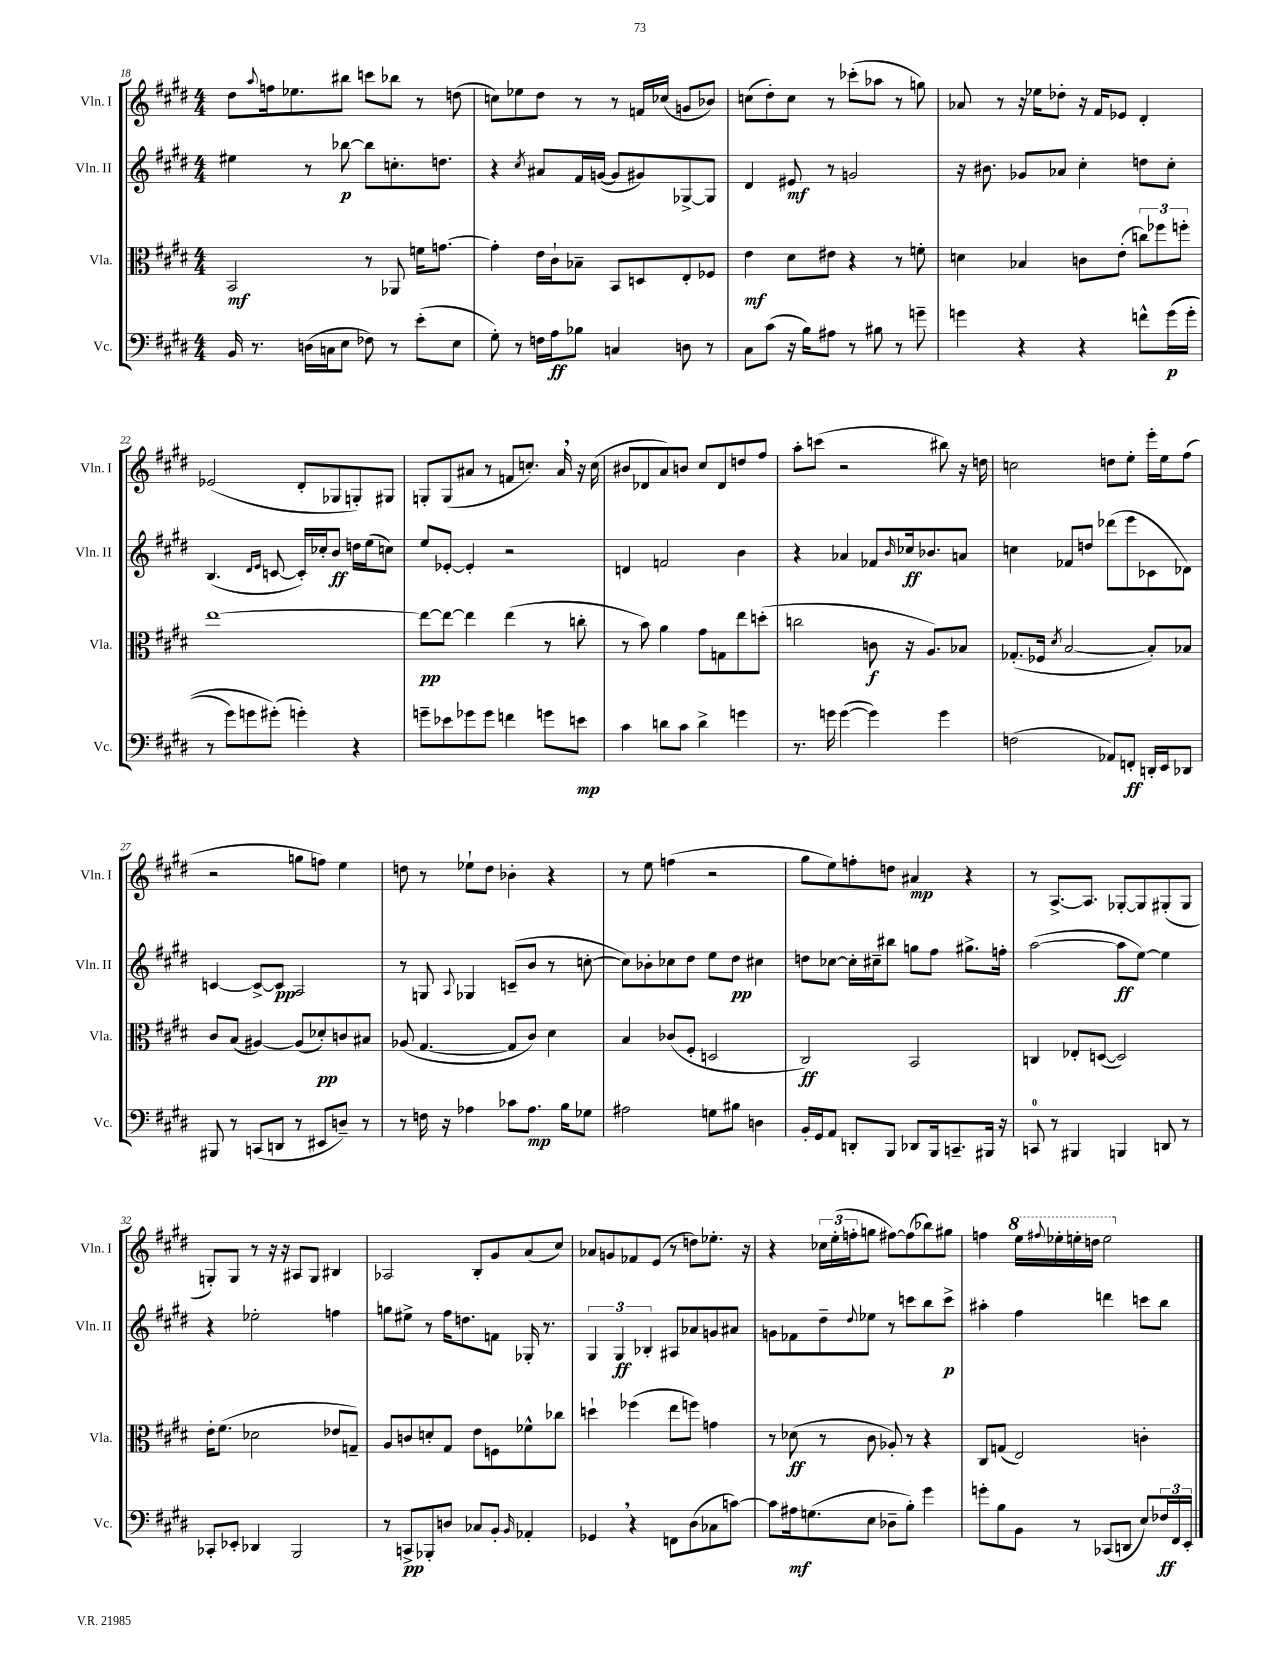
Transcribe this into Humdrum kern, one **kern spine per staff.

**kern	**kern	**kern	**kern
*staff4	*staff3	*staff2	*staff1
*clefF4	*clefC3	*clefG2	*clefG2
*k[f#c#g#d#]	*k[f#c#g#d#]	*k[f#c#g#d#]	*k[f#c#g#d#]
*M4/4	*M4/4	*M4/4	*M4/4
16BB	2BB	4ee#	8dd#
8.r	.	.	.
.	.	.	8qqaa
.	.	.	16ff
.	.	.	8.ee-
(16D	.	8r	.
16C	.	.	.
8E	.	[8bb-	8bb#
8F-)	8r	8bb-]	8ccc
8r	8AA-	8.cc'	8bb-
(8e'	16f	.	8r
.	[8.g	8.dd	.
8E	.	.	(8dd
=	=	=	=
8G#')	4g']	4r	8cc)
8r	.	.	8ee-
.	.	8qcc#	.
16F	16e	8a#	8dd#
16A	16c#`	.	.
8B-	8B-~	16f#	8r
.	.	([16g	.
4C	8BB	8g]	8r
.	8D	8g#)	16f
.	.	.	(16cc-
8D	8E'	[8G-^	8g
8r	8F-	8G-]	8b-)
=	=	=	=
8C#	4e	4d#	(8cc
(8c#	.	.	8dd#')
16r	8d#	8e#	8cc
16B)	.	.	.
8A#	8e#	8r	8r
8r	4r	2g	(8ccc-'
8B#	.	.	8aa-
8r	8r	.	8r
8g~	8f'	.	8gg)
=	=	=	=
4g	4d	16r	8a-
.	.	8.b#	.
.	.	.	8r
4r	4B-	8g-	16r
.	.	.	16ee-
.	.	8a-	8dd-'
4r	8c	4cc#'	16r
.	.	.	16f#
.	(8e'	.	8e-
8f^^	12cc)	8dd	4d#'
.	12ff-	.	.
&((16g	.	8cc#'	.
.	12ff'	.	.
16g'	.	.	.
=	=	=	=
8r	[1ee	(4.B	(2e-
8g#)	.	.	.
8g	.	.	.
.	.	16qqd#	.
.	.	16qqe	.
(8g#'&)	.	[8c	.
4g')	.	16c'])	8d#'
.	.	16cc-'	.
.	.	8b	8G-
4r	.	16dd	8G')
.	.	(16ee	.
.	.	8cc)	8G#
=	=	=	=
8g~	8ee_	8ee	8G'
8e-	8ee_	[8e-'	(8G
8g-	4ee]	4e-']	8a#
8g-	.	.	8r
4f	(4ee	2r	8f
.	.	.	8.cc')
8g	8r	.	.
.	.	.	16a#
8e	8cc'	.	16r
.	.	.	(16cc
=	=	=	=
4c#	8r	4d	8b#
.	8b)	.	8d-
8d	4a	2f	8a)
8c#	.	.	8b
4d^	8g#	.	8cc#
.	8G	.	8d-
4g	8ee	4b	8dd
.	(8dd'	.	8ff#
=	=	=	=
8.r	2cc	4r	8aa'
.	.	.	(8ccc
16g	.	.	.
([4g	.	4a-	2r
4g])	8c	8f-	.
.	.	16qqb	.
.	16r	16cc-	.
.	8.A)	8.b-	.
4g	.	.	8bb#)
.	8B-	8a	16r
.	.	.	16dd
=	=	=	=
(2F	(8.G-'	4cc	2cc
.	16F-	.	.
.	8qd#	.	.
.	[2B	8f-	.
.	.	8dd	.
8AA-)	.	(8ddd-	8dd
8FF'	.	8eee	8ee'
16DD'	8B'])	8c-	16eee'
16EE	.	.	16ee
8DD-	8B-	8d-)	(8ff#
=	=	=	=
8BBB#	8c#	[4c	2r
8r	(8B	.	.
(8CC	[4A#)	8c^_	.
8DD	.	8c]	.
8r	(8A#]	2A	8gg
8EE#	8d-')	.	8ff)
8D~)	8c	.	4ee
8r	8B#	.	.
=	=	=	=
8r	(8A-	8r	8dd
16F	[4.G#	8G	8r
16r	.	.	.
.	.	8qqA	.
4A-	.	4G-	8ee-`
.	.	.	8dd
8c-	8G#]	(8c~	4b-'
8.A-	8c#)	8b	.
.	4d#	8r	4r
16B	.	.	.
8G-	.	[8cc'	.
=	=	=	=
2A#	4B	8cc])	8r
.	.	8b-'	8ee
.	(8c-	8cc-	(4ff
.	8F#'	8dd#	.
8G	2D	8ee	2r
8B#	.	8dd#	.
4D	.	4cc#	.
=	=	=	=
16BB'	2C#)	8dd	8gg#
16GG#	.	.	.
8AA	.	[8cc-	8ee)
8DD'	.	16cc-']	8ff'
.	.	16cc#~	.
8BBB	.	8bb#	8dd
8DD-	2BB	8gg	4a#
16BBB	.	8ff#	.
8.CC~	.	.	.
.	.	8.gg#^	4r
16BBB#	.	.	.
16r	.	16ff'	.
=	=	=	=
8CC	4C	([2aa	8r
8r	.	.	[8.A^
4BBB#	8E-'	.	.
.	.	.	8.A]
.	([8D	.	.
4BBB	2D])	8aa]	[8G-'
.	.	[8ee)	8G-]
8DD	.	4ee]	(8G#'
8r	.	.	8G#
=	=	=	=
8CC-'	16e'	4r	8G')
.	(8.f#	.	.
8EE-'	.	.	8G
4DD-	2d-	2ee-'	8r
.	.	.	16r
.	.	.	16r
2BBB	.	.	8A#
.	.	.	8G
.	8e-	4ff	4B#
.	8G~)	.	.
=	=	=	=
8r	8A	8gg	2A-
8CC^	8c	8ee#^	.
8BBB-'	8d'	8r	.
8D	8G#	16ff#	.
.	.	8.dd	.
8C-	8e	.	8B'
8BB'	8F	8f	8g#
16qqBB	.	.	.
4AA-'	8f-^^	16G-'	(8a
.	.	8.r	.
.	8cc-	.	8cc#)
=	=	=	=
4GG-	4dd`	6G#	8a-
.	.	.	8g
.	.	6G#	.
4r	(4ff-	.	8f-
.	.	6B-'	.
.	.	.	(8e
8FF	8ee	8A#	8r
(8D#	8ff)	8a-	8dd)
8C-	4g	8g	8.ee-'
[8c)	.	8a#	.
.	.	.	16r
=	=	=	=
8c]	8r	8g	4r
16A#	(8d-	8f-	.
(8.G	.	.	.
.	8r	8dd#~	24cc-
.	.	.	(24ee'
.	.	.	24ff'
.	.	8qqdd#	.
8E	8c#	8ee-	8gg
8D-~	8A-')	8r	[8ff#)
8B')	8r	8ccc	(8ff#]
4g#	4r	8bb	8bb-)
.	.	8ccc^	8gg#
=	=	=	=
8g'	8C#	4aa#'	4ff
8B	(8G	.	.
8BB	2E)	4ff#	16eee
.	.	.	8qqfff#
.	.	.	16eee-'
8r	.	.	16eee'
.	.	.	16ddd
(8CC-	.	4ddd	2eee
8DD	.	.	.
8E)	4c'	8ccc	.
24F-	.	8bb	.
24FF#	.	.	.
24EE'	.	.	.
==	==	==	==
*-	*-	*-	*-
